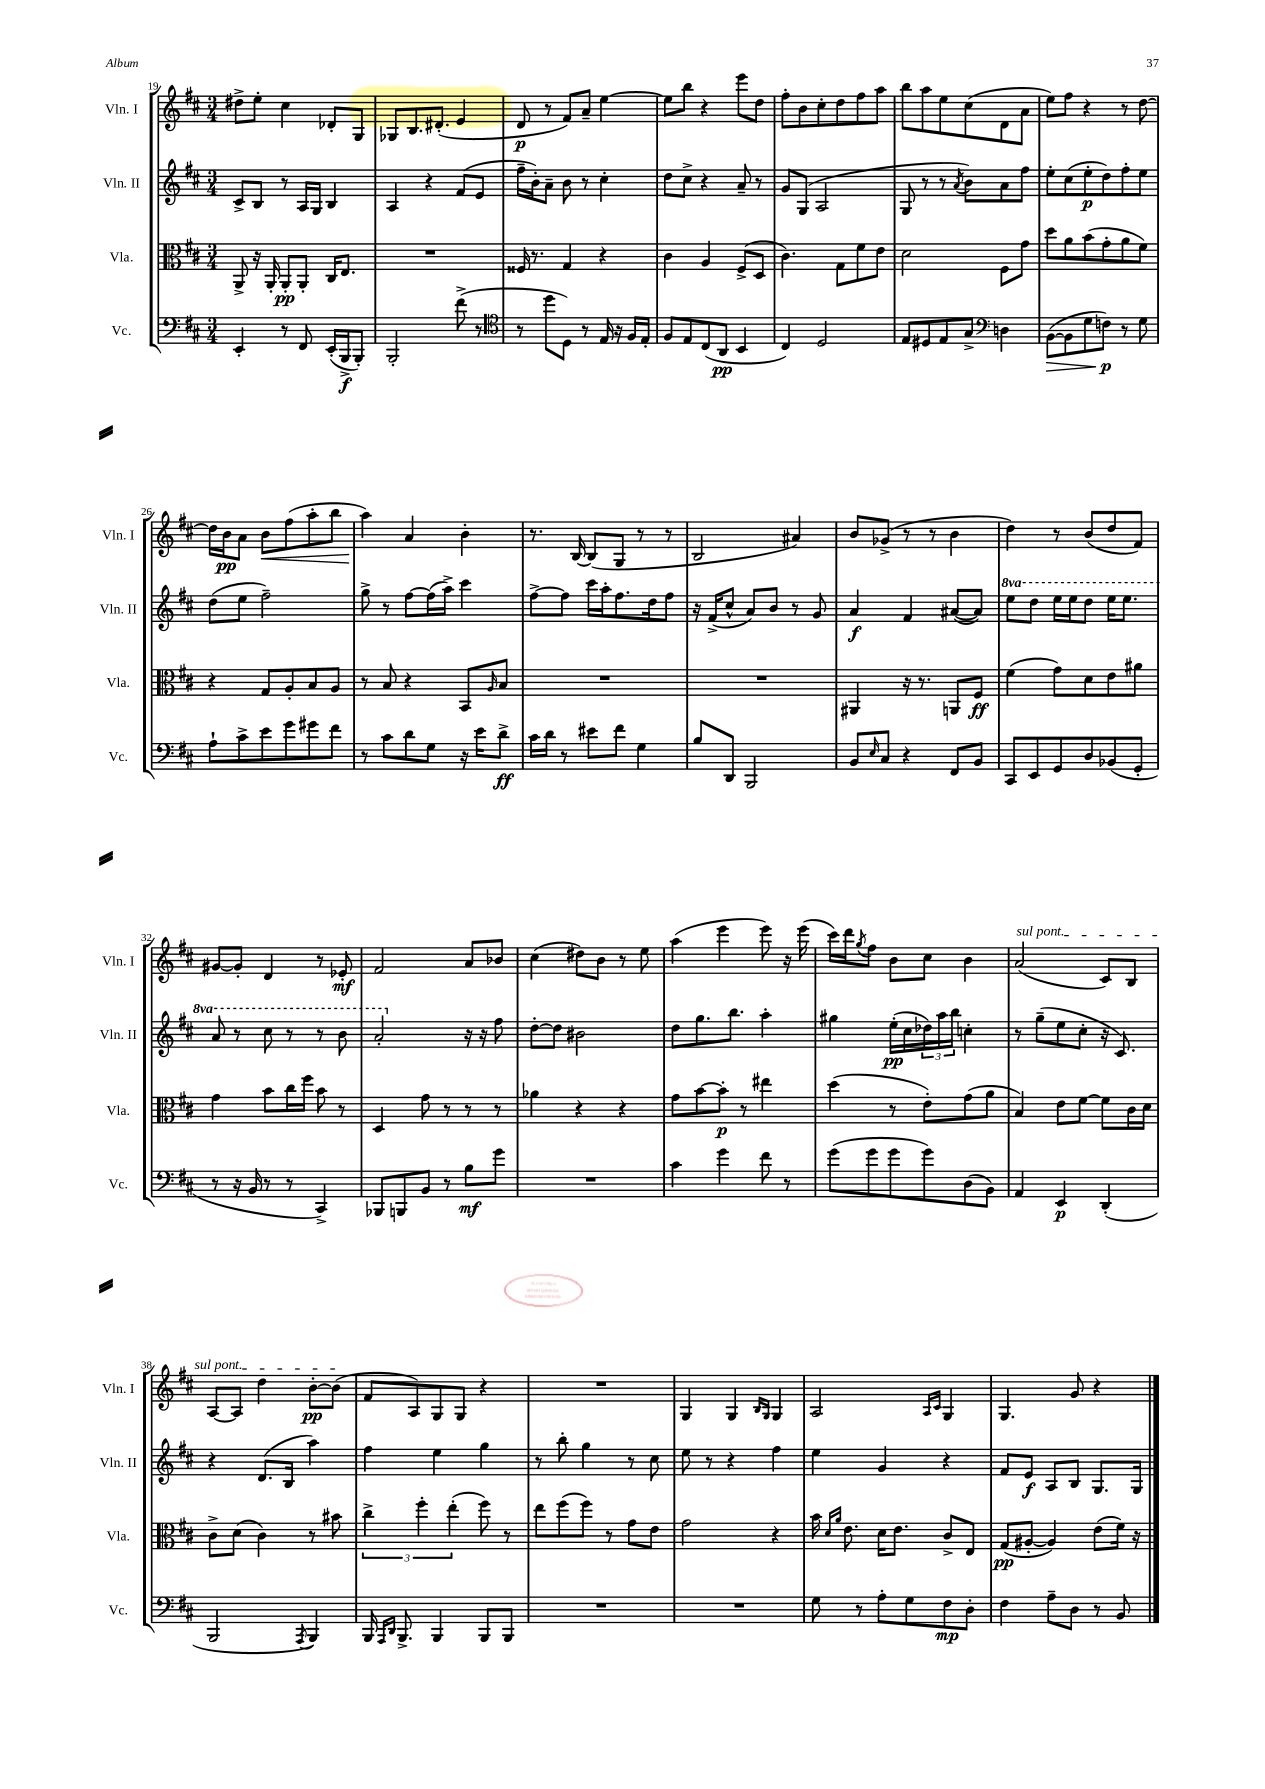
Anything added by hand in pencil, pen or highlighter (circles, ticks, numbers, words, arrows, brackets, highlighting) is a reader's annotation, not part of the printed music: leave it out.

**kern	**kern	**kern	**kern
*staff4	*staff3	*staff2	*staff1
*clefF4	*clefC3	*clefG2	*clefG2
*k[f#c#]	*k[f#c#]	*k[f#c#]	*k[f#c#]
*M3/4	*M3/4	*M3/4	*M3/4
4EE'	8AA^	8c#^	8dd#^
.	16r	8B	8ee'
.	16AA'	.	.
8r	8AA'	8r	4cc#
8FF#	8AA'	16A	.
.	.	16G	.
(16EE'	16C#	4B	8d-'
16BBB^	8.E	.	.
8BBB')	.	.	8G
=	=	=	=
2BBB'	2.r	4A	8G-
.	.	.	8.B
.	.	4r	.
.	.	.	(8.d#'
(8f#^	.	(8f#	4e
8r	.	8e	.
=	=	=	=
*clefC4	*	*	*
8r	16F##	16ff#~	8d
.	8.r	16b')	.
8dd	.	8a~	8r
8D)	4G	8b	8f#)
8r	.	8r	8a~
16E	4r	4cc#'	[4ee
16r	.	.	.
16F#	.	.	.
16E'	.	.	.
=	=	=	=
8F#	4c#	8dd	8ee]
8E	.	8cc#^	8bb
(8C#	4A	4r	4r
8AA	.	.	.
4BB	(8F#^	8a~	8eee
.	8D	8r	8dd
=	=	=	=
4C#)	4.c#)	8g	8ff#'
.	.	(8G	8b
2D	.	2A	8cc#'
.	8G	.	8dd
.	8f#	.	8ff#
.	8e	.	8aa
=	=	=	=
8E	2d	8G	8bb
8D#	.	8r	8aa
8E	.	8r	8ee
.	.	8qa	.
8G^	.	8b)	(8cc#
*clefF4	*	*	*
4D	8F#	8a	8d
.	8g	8ff#	8a
=	=	=	=
([8BB	8dd	8ee'	8ee)
8BB]	8a	(8cc#	8ff#
8G	(8b	8ee'	4r
8F)	8g'	8dd)	.
8r	8a	8ff#'	8r
8G	8f#)	8ee	[8dd
=	=	=	=
8A`	4r	(8dd	16dd]
.	.	.	16b
8c#^	.	8ee	8a
8e	8G	2ff#~)	8b
8g	8A'	.	(8ff#
8g#	8B	.	8aa'
8f#	8A	.	8bb
=	=	=	=
8r	8r	8gg^	4aa)
8c#	8B	8r	.
8d	4r	[8ff#	4a
8G	.	(16ff#]	.
.	.	16aa^)	.
16r	8BB	4ccc#	4b'
16e	.	.	.
.	16qqA	.	.
8d^	8B	.	.
=	=	=	=
16c#	2.r	[8ff#^	8.r
16d	.	.	.
8r	.	8ff#]	.
.	.	.	[16B
8e#	.	16ccc#	(8B]
.	.	16aa'	.
8f#	.	8.ff#	8G
4G	.	.	8r
.	.	16dd	.
.	.	8ff#	8r
=	=	=	=
8B	2.r	16r	2B
.	.	(16f#^	.
8DD	.	8cc#^^	.
2BBB	.	8a)	.
.	.	8b	.
.	.	8r	4a#)
.	.	8g	.
=	=	=	=
8BB	4AA#	4a	8b
16qqE	.	.	.
8C#	.	.	(8g-^
4r	16r	4f#	8r
.	8.r	.	.
.	.	.	8r
8FF#	8AA	([8a#	4b
8BB	8F#	8a#])	.
=	=	=	=
8CC#	(4f#	8eee	4dd)
8EE	.	8ddd	.
8GG	8g)	16eee	8r
.	.	16eee	.
8D	8d	8ddd	(8b
(8BB-	8e	16eee	8dd
.	.	8.eee	.
8GG'	8a#	.	8f#)
=	=	=	=
8r	4g	8aa	[8g#
16r	.	8r	8g#']
16BB	.	.	.
8r	8b	8ccc#	4d
8r	16cc#	8r	.
.	16ff#	.	.
4CC#^)	8b	8r	8r
.	8r	8bb	8e-'
=	=	=	=
8BBB-	4D	2aa'	2f#
8BBB	.	.	.
8BB	8g	.	.
8r	8r	.	.
8B	8r	16r	8a
.	.	16r	.
8g	8r	8ff#	8b-
=	=	=	=
2.r	4a-	[8dd'	(4cc#
.	.	8dd]	.
.	4r	2b#	8dd#)
.	.	.	8b
.	4r	.	8r
.	.	.	8ee
=	=	=	=
4c#	8g	8dd	(4aa
.	[8b	8.gg	.
4g	8b']	.	4eee
.	.	8.bb	.
.	8r	.	.
8f#	4ee#	4aa'	8eee)
8r	.	.	16r
.	.	.	(16eee
=	=	=	=
(8g	(4dd	4gg#	16ccc#)
.	.	.	16ddd
.	.	.	8qgg
8g	.	.	8ff#
8g	8r	(16ee'	8b
.	.	16cc#	.
8g)	8e')	24dd-)	8cc#
.	.	24aa	.
.	.	24bb	.
(8D	(8g	4cc'	4b
8BB)	8a	.	.
=	=	=	=
4AA	4B)	8r	(2a
.	.	(8gg~	.
4EE	8e	8ee	.
.	[8f#	8cc#'	.
(4DD'	8f#]	16r	8c#)
.	.	8.c#)	.
.	16c#	.	8B
.	16d	.	.
=	=	=	=
2BBB	8c#^	4r	[8A
.	(8d	.	8A]
.	4c#)	(8.d	4dd
.	.	16B	.
8qAAA	.	.	.
4BBB)	8r	4aa)	[8b'
.	8b#	.	(8b]
=	=	=	=
16BBB	6cc#^	4ff#	8f#
16qqAAA	.	.	.
16qqDD	.	.	.
8.BBB^	.	.	.
.	.	.	8A)
.	6ff#'	.	.
4BBB	.	4ee	8G
.	(6ee'	.	.
.	.	.	8G
8BBB	8ff#)	4gg	4r
8BBB	8r	.	.
=	=	=	=
2.r	8ee	8r	2.r
.	(8ff#	8bb'	.
.	8ff#)	4gg	.
.	8r	.	.
.	8g	8r	.
.	8e	8cc#	.
=	=	=	=
2.r	2g	8ee	4G
.	.	8r	.
.	.	4r	4G
.	.	.	16qqB
.	.	.	16qqG
.	4r	4ff#	4G
=	=	=	=
8G	16b	4ee	2A
.	16qqd	.	.
.	16qqa	.	.
.	8.e	.	.
8r	.	.	.
8A'	16d	4g	.
.	8.e	.	.
8G	.	.	.
.	.	.	16qqA
.	.	.	16qqc#
8F#	8c#^	4r	4G
8D'	8E	.	.
=	=	=	=
4F#	(8G	8f#	4.G
.	[8A#'	8e	.
8A~	4A#])	8A	.
8D	.	8B	8g
8r	(8e	8.G	4r
8BB	16f#)	.	.
.	16r	16G	.
==	==	==	==
*-	*-	*-	*-
